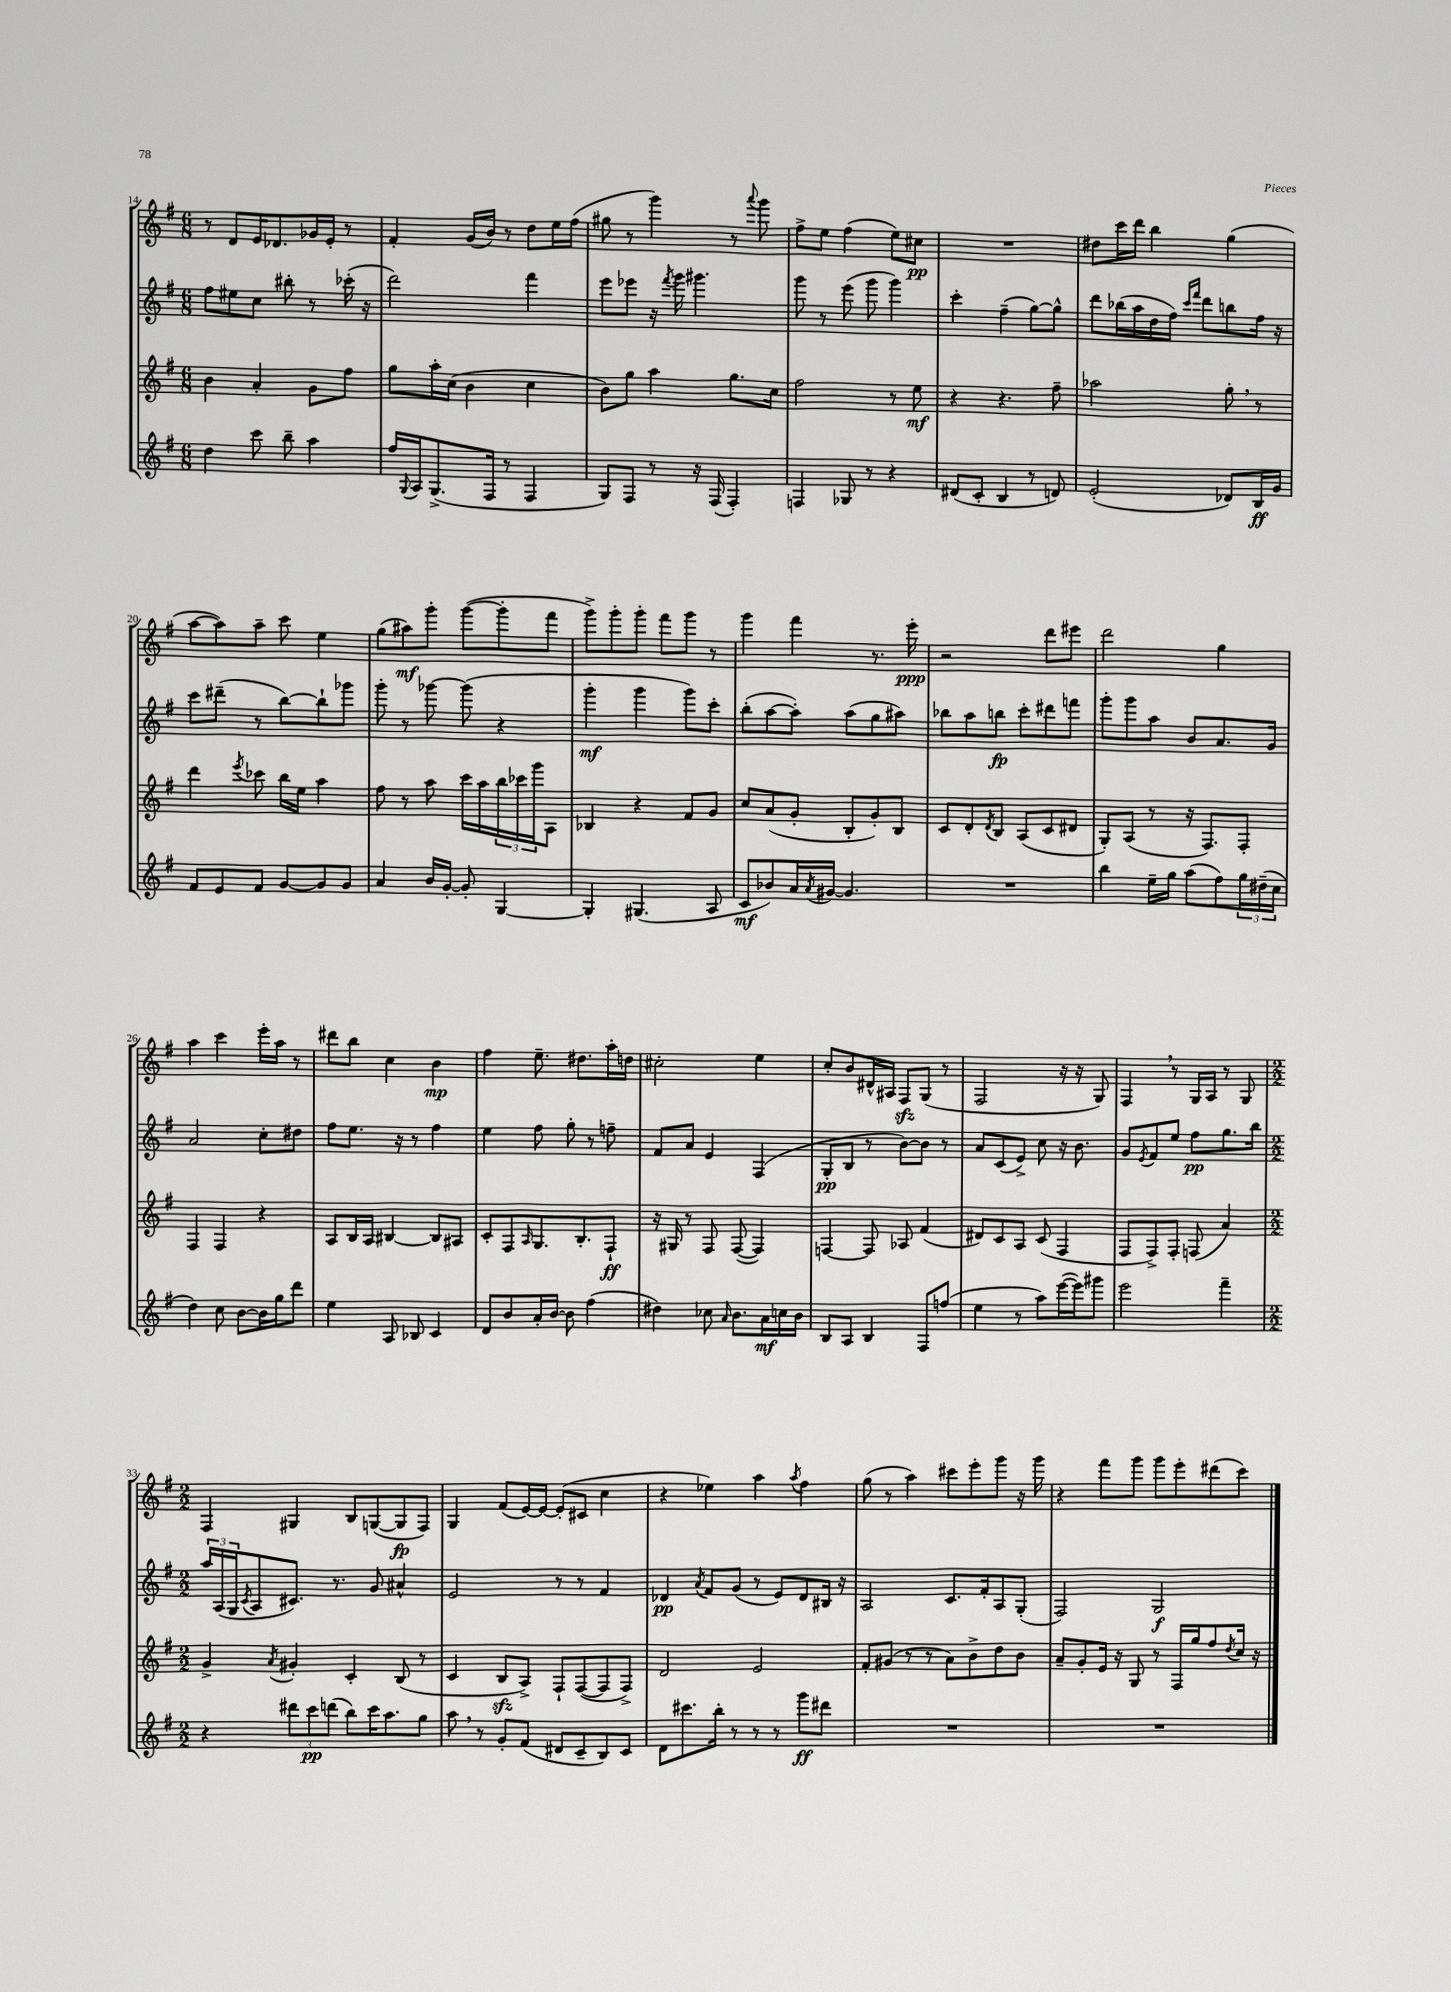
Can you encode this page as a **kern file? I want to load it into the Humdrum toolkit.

**kern	**dynam	**kern	**dynam	**kern	**dynam	**kern	**dynam
*part4	*part4	*part3	*part3	*part2	*part2	*part1	*part1
*staff4	*staff4	*staff3	*staff3	*staff2	*staff2	*staff1	*staff1
*clefG2	*	*clefG2	*	*clefG2	*	*clefG2	*
*k[f#]	*	*k[f#]	*	*k[f#]	*	*k[f#]	*
*M6/8	*	*M6/8	*	*M6/8	*	*M6/8	*
=14	=14	=14	=14	=14	=14	=14	=14
4dd\	.	4b\	.	8ff#\L	.	8r	.
.	.	.	.	8ee#X\	.	8d/L	.
8ccc\	.	4a'/	.	8cc\J	.	16e/K	.
.	.	.	.	.	.	8.d-X/	.
8bb~\	.	.	.	8bb#X'\	.	.	.
4aa\	.	8g\L	.	8r	.	16g-X/L	.
.	.	.	.	.	.	16e'/JJ	.
.	.	8ff#\J	.	(16ccc-X'\	.	8r	.
.	.	.	.	16r	.	.	.
=15	=15	=15	=15	=15	=15	=15	=15
16ff#/LL	.	8gg\L	.	2ddd\)	.	4f#'/	.
8qqG/	.	.	.	.	.	.	.
16A/J	.	.	.	.	.	.	.
(8.G^/	.	16aa'\L	.	.	.	.	.
.	.	(16cc\JJ	.	.	.	.	.
.	.	4b\	.	.	.	(16g/LL	.
16F#/Jk	.	.	.	.	.	16b/JJ)	.
8r	.	.	.	.	.	8r	.
4F#/	.	4cc\	.	4fff#\	.	8dd\L	.
.	.	.	.	.	.	16ee\L	.
.	.	.	.	.	.	(16ff#\JJ	.
=16	=16	=16	=16	=16	=16	=16	=16
8G/L)	.	8b\L)	.	8eee\L	.	8gg#X\	.
8F#/J	.	8gg\J	.	8eee-X\J	.	8r	.
8r	.	4aa\	.	16r	.	4ggg\)	.
.	.	.	.	8qfff#/	.	.	.
.	.	.	.	16ggg\	.	.	.
16r	.	.	.	4.ggg#X\	.	.	.
(16F#/	.	.	.	.	.	.	.
4F#'/)	.	8.gg\L	.	.	.	8r	.
.	.	.	.	.	.	8qqaaa/	.
.	.	.	.	.	.	8ggg\	.
.	.	16cc\Jk	.	.	.	.	.
=17	=17	=17	=17	=17	=17	=17	=17
4Fn/	.	2ff#\	.	8ggg\	.	8ff#^\L	.
.	.	.	.	8r	.	8ee\J	.
8G-X/	.	.	.	(8eee\	.	(4ff#\	.
8r	.	.	.	8ggg\	.	.	.
4r	.	8r	.	4ggg\)	.	8ee\L)	.
.	.	8ee\	mf	.	.	8cc#X\J	pp
=18	=18	=18	=18	=18	=18	=18	=18
(8d#X/L	.	4r	.	4ccc'\	.	2.r	.
8c'/J	.	.	.	.	.	.	.
4B/	.	4.r	.	(4ff#~\	.	.	.
8r	.	.	.	[8gg\L)	.	.	.
8dn/)	.	8ff#~\	.	8gg^^\J]	.	.	.
=19	=19	=19	=19	=19	=19	=19	=19
(2e'/	.	2aa-X\	.	8ddd\L	.	8dd#X\L	.
.	.	.	.	(16bb-X\L	.	16ccc\L	.
.	.	.	.	16aa\	.	16ddd\JJ	.
.	.	.	.	16dd\	.	4bb\	.
.	.	.	.	16ff#\JJ)	.	.	.
.	.	.	.	16qqccc/LL	.	.	.
.	.	.	.	16qqfff#/JJ	.	.	.
.	.	.	.	8ddd\L	.	.	.
8d-X/L)	.	8gg',\	.	8bbn\	.	(4gg\	.
16B/L	ff	8r	.	16ff#\Jk	.	.	.
16g/JJ	.	.	.	16r	.	.	.
!!LO:LB:g=z
=20	=20	=20	=20	=20	=20	=20	=20
8f#/L	.	4ddd\	.	8ccc\L	.	[8aa\L	.
8e/	.	.	.	(8ddd#X~\J	.	8aa\])	.
.	.	8qeee/	.	.	.	.	.
8f#/J	.	8ccc-X\	.	8r	.	8aa~\J	.
[8g/L	.	16bb\LL	.	[8bb\L)	.	8ccc\	.
.	.	16ee\JJ	.	.	.	.	.
8g/]	.	4aa\	.	8bb`\]	.	4ee\	.
8g/J	.	.	.	8ggg-X\J	.	.	.
=21	=21	=21	=21	=21	=21	=21	=21
4a/	.	8ff#\	.	8ggg'\	.	(8gg\L	.
.	.	8r	.	8r	.	8aa#X\)	mf
16b/LL	.	8aa\	.	[8ggg-X\	.	8ggg'\J	.
[16g'/JJ	.	.	.	.	.	.	.
8g'/]	.	16ccc\LL	.	(8ggg-\]	.	([8ggg\L	.
.	.	16aa\	.	.	.	.	.
[4G/	.	24bb\	.	4r	.	8ggg'\]	.
.	.	24ccc-X\	.	.	.	.	.
.	.	24ggg\J	.	.	.	.	.
.	.	8A\J	.	.	.	8fff#\J	.
=22	=22	=22	=22	=22	=22	=22	=22
4G'/]	.	4B-X/	.	4ggg'\	mf	8ggg^\L)	.
.	.	.	.	.	.	8ggg'\	.
(4.G#X/	.	4r	.	4ggg\	.	8ggg'\J	.
.	.	.	.	.	.	8fff#\L	.
.	.	8f#/L	.	8ggg\L)	.	8ggg\J	.
8A/	.	8g/J	.	8ccc'\J	.	8r	.
=23	=23	=23	=23	=23	=23	=23	=23
8c/L	mf	8cc/L	.	(8bb'\L	.	4ggg\	.
8b-X/)	.	(8a/	.	[8aa\	.	.	.
16a/L	.	8g'/J	.	8aa'\J])	.	4fff#\	.
8qa/	.	.	.	.	.	.	.
[16g#X/JJ	.	.	.	.	.	.	.
4.g#/]	.	8B'/L	.	(8aa\L	.	.	.
.	.	8g'/)	.	8gg\	.	8.r	.
.	.	8B/J	.	8aa#X\J)	.	.	.
.	.	.	.	.	.	16eee'\	ppp
=24	=24	=24	=24	=24	=24	=24	=24
2.r	.	8c/L	.	8bb-X\L	.	2r	.
.	.	8d'/	.	8aa\	.	.	.
.	.	8qd/	.	.	.	.	.
.	.	8B/J	.	8bbn\J	fp	.	.
.	.	(8A/L	.	8ccc'\L	.	.	.
.	.	8c/	.	8ddd#X\	.	8ddd\L	.
.	.	8d#X/J	.	8fffn\J	.	8eee#X\J	.
=25	=25	=25	=25	=25	=25	=25	=25
4bb\	.	8G'/L)	.	8ggg'\L	.	2ddd\	.
.	.	(8A/J	.	8ggg\	.	.	.
16ee~\LL	.	8r	.	8aa\J	.	.	.
16gg\JJ	.	.	.	.	.	.	.
(8aa\L	.	16r	.	8b/L	.	.	.
.	.	8.F#/L)	.	.	.	.	.
8ff#\)	.	.	.	8.a/	.	4gg\	.
24gg\L	.	8F#'/J	.	.	.	.	.
(24dd#X~\	.	.	.	.	.	.	.
.	.	.	.	16g/Jk	.	.	.
24cc\JJ	.	.	.	.	.	.	.
!!LO:LB:g=z
=26	=26	=26	=26	=26	=26	=26	=26
4dd\)	.	4F#/	.	2a/	.	4aa\	.
8cc\	.	4F#/	.	.	.	4ccc\	.
[8b\L	.	.	.	.	.	.	.
16b\L]	.	4r	.	8cc'\L	.	16eee'\LL	.
16gg\J	.	.	.	.	.	16aa\JJ	.
8ddd\J	.	.	.	8dd#X\J	.	8r	.
=27	=27	=27	=27	=27	=27	=27	=27
4ee\	.	8A/L	.	8ff#\L	.	8ddd#X\L	.
.	.	16B/L	.	8.ee\J	.	8bb\J	.
.	.	16A/JJ	.	.	.	.	.
8A/	.	[4B#X/	.	.	.	4cc\	.
.	.	.	.	16r	.	.	.
8B-X/	.	.	.	8r	.	.	.
4c/	.	8B#/L]	.	4ff#\	.	4b\	mp
.	.	8A#X/J	.	.	.	.	.
=28	=28	=28	=28	=28	=28	=28	=28
8d/L	.	8c'/L	.	4ee\	.	4ff#\	.
8b/	.	8F#/	.	.	.	.	.
.	.	16qqA/	.	.	.	.	.
16a'/L	.	8.G/	.	8ff#\	.	8.ee~\	.
[16b/JJ	.	.	.	.	.	.	.
8b\]	.	.	.	8gg'\	.	.	.
.	.	8.B'/	.	.	.	8.dd#X\L	.
(4ff#\	.	.	.	8r	.	.	.
.	.	8F#`/J	ff	8ffn~\	.	16aa'\L	.
.	.	.	.	.	.	16ddn\JJ	.
=29	=29	=29	=29	=29	=29	=29	=29
4dd#X\)	.	16r	.	8f#/L	.	2cc#X'\	.
.	.	16G#X/	.	.	.	.	.
.	.	8r	.	8a/J	.	.	.
8cc-X\	.	8F#/	.	4e/	.	.	.
16qqa/	.	.	.	.	.	.	.
8.b\L	.	([8F#/	.	.	.	.	.
.	.	4F#/])	.	(4F#/	.	4ee\	.
16a\L	mf	.	.	.	.	.	.
16ccn\	.	.	.	.	.	.	.
16b\JJ	.	.	.	.	.	.	.
=30	=30	=30	=30	=30	=30	=30	=30
8B/L	.	[4Fn/	.	8G'/L	pp	8cc'/L	.
8A/J	.	.	.	8B/J	.	8b/	.
4B/	.	8F/]	.	8r	.	16d#X^^/L	.
.	.	.	.	.	.	16A#X/JJ	.
.	.	8A-X/	.	[8b\L)	.	8F#zz/L	.
8F#/L	.	(4f#/	.	8b\J]	.	(8G/J	.
(8ffn/J	.	.	.	8r	.	8r	.
=31	=31	=31	=31	=31	=31	=31	=31
4ee\	.	8d#X/L)	.	8a/L	.	2F#/	.
.	.	8c/	.	(8c/	.	.	.
8r	.	8A/J	.	8e^/J)	.	.	.
8aa\L)	.	(8c/	.	8cc\	.	.	.
([16eee\L	.	4F#/	.	16r	.	16r	.
16eee\J])	.	.	.	8.b\	.	16r	.
8ggg#X\J	.	.	.	.	.	8G/)	.
=32	=32	=32	=32	=32	=32	=32	=32
2eee\	.	8F#/L	.	8g/L	.	4F#,/	.
.	.	.	.	8qe/	.	.	.
.	.	8F#^/)	.	8f#/	.	.	.
.	.	8F#'/J	.	8ee/J	.	8r	.
.	.	(8Fn/	.	8ff#\L	pp	16G/LL	.
.	.	.	.	.	.	16A/JJ	.
4fff#~\	.	4a/)	.	8.gg\	.	8r	.
.	.	.	.	.	.	8G/	.
.	.	.	.	16bb\Jk	.	.	.
!!LO:LB:g=z
=33	=33	=33	=33	=33	=33	=33	=33
*M2/2	*	*M2/2	*	*M2/2	*	*M2/2	*
4r	.	4g^/	.	24aa/LL	.	4F#/	.
.	.	.	.	(24A/	.	.	.
.	.	.	.	24G/J	.	.	.
.	.	.	.	8qc/	.	.	.
.	.	.	.	8A/	.	.	.
.	.	8qa/	.	.	.	.	.
12ddd#X\L	.	4g#X'/	.	8.c#X/J)	.	4G#X/	.
12ccc\	pp	.	.	.	.	.	.
(12dddn\J	.	.	.	.	.	.	.
.	.	.	.	8.r	.	.	.
8bb\L)	.	4c'/	.	.	.	8B/L	.
16ccc\K	.	.	.	8g/	.	([8Gn/	.
8.aa\	.	.	.	.	.	.	.
.	.	(8B/	.	4a#X^^/	.	8G/]	fp
8gg\J	.	8r	.	.	.	8F#/J)	.
=34	=34	=34	=34	=34	=34	=34	=34
8aa,\	.	4c/	.	2e/	.	4G/	.
8r	.	.	.	.	.	.	.
8g'/L	.	8Bzz/L	.	.	.	(8f#/L	.
(8f#/J	.	8A^/J)	.	.	.	[16e/L)	.
.	.	.	.	.	.	16e/JJ_	.
8d#X/L	.	8F#`/L	.	8r	.	(8e'/L]	.
8c~/	.	([8F#/	.	8r	.	8c#X/J	.
8B/)	.	8F#/]	.	4f#/	.	4cc\	.
8c/J	.	8F#^/J)	.	.	.	.	.
=35	=35	=35	=35	=35	=35	=35	=35
8d\L	.	2d/	.	4d-X/	pp	4r	.
8.ccc#X\	.	.	.	.	.	.	.
.	.	.	.	8qa/	.	.	.
.	.	.	.	8f#/L	.	4ee-X\)	.
16bb'\Jk	.	.	.	.	.	.	.
8r	.	.	.	(8g/J	.	.	.
8r	.	2e/	.	8r	.	4aa\	.
8r	.	.	.	8e/L)	.	.	.
.	.	.	.	.	.	8qaa/	.
8ggg\L	ff	.	.	8d-/	.	4ff#\	.
8ddd#X\J	.	.	.	16B#X/Jk	.	.	.
.	.	.	.	16r	.	.	.
=36	=36	=36	=36	=36	=36	=36	=36
1r	.	8f#'/L	.	2A/	.	(8gg\	.
.	.	(8g#X/J	.	.	.	8r	.
.	.	8r	.	.	.	4aa\)	.
.	.	8r	.	.	.	.	.
.	.	8a\L)	.	8.c/L	.	8ccc#X\L	.
.	.	8b^\	.	.	.	8eee'\	.
.	.	.	.	16f#'/k	.	.	.
.	.	8dd\	.	8A/	.	8ggg\J	.
.	.	8b\J	.	(8G'/J	.	16r	.
.	.	.	.	.	.	16ggg\	.
=37	=37	=37	=37	=37	=37	=37	=37
1r	.	8a~/L	.	2F#/)	.	4r	.
.	.	8g'/	.	.	.	.	.
.	.	16e/Jk	.	.	.	8fff#\L	.
.	.	16r	.	.	.	.	.
.	.	8G/	.	.	.	8ggg\J	.
.	.	8r	.	2G/	f	8ggg\L	.
.	.	16F#/LL	.	.	.	8eee'\	.
.	.	16gg/J	.	.	.	.	.
.	.	8ff#/	.	.	.	(8ddd#X\	.
.	.	8qdd/	.	.	.	.	.
.	.	16cc/Jk	.	.	.	8ccc\J)	.
.	.	16r	.	.	.	.	.
==	==	==	==	==	==	==	==
*-	*-	*-	*-	*-	*-	*-	*-
